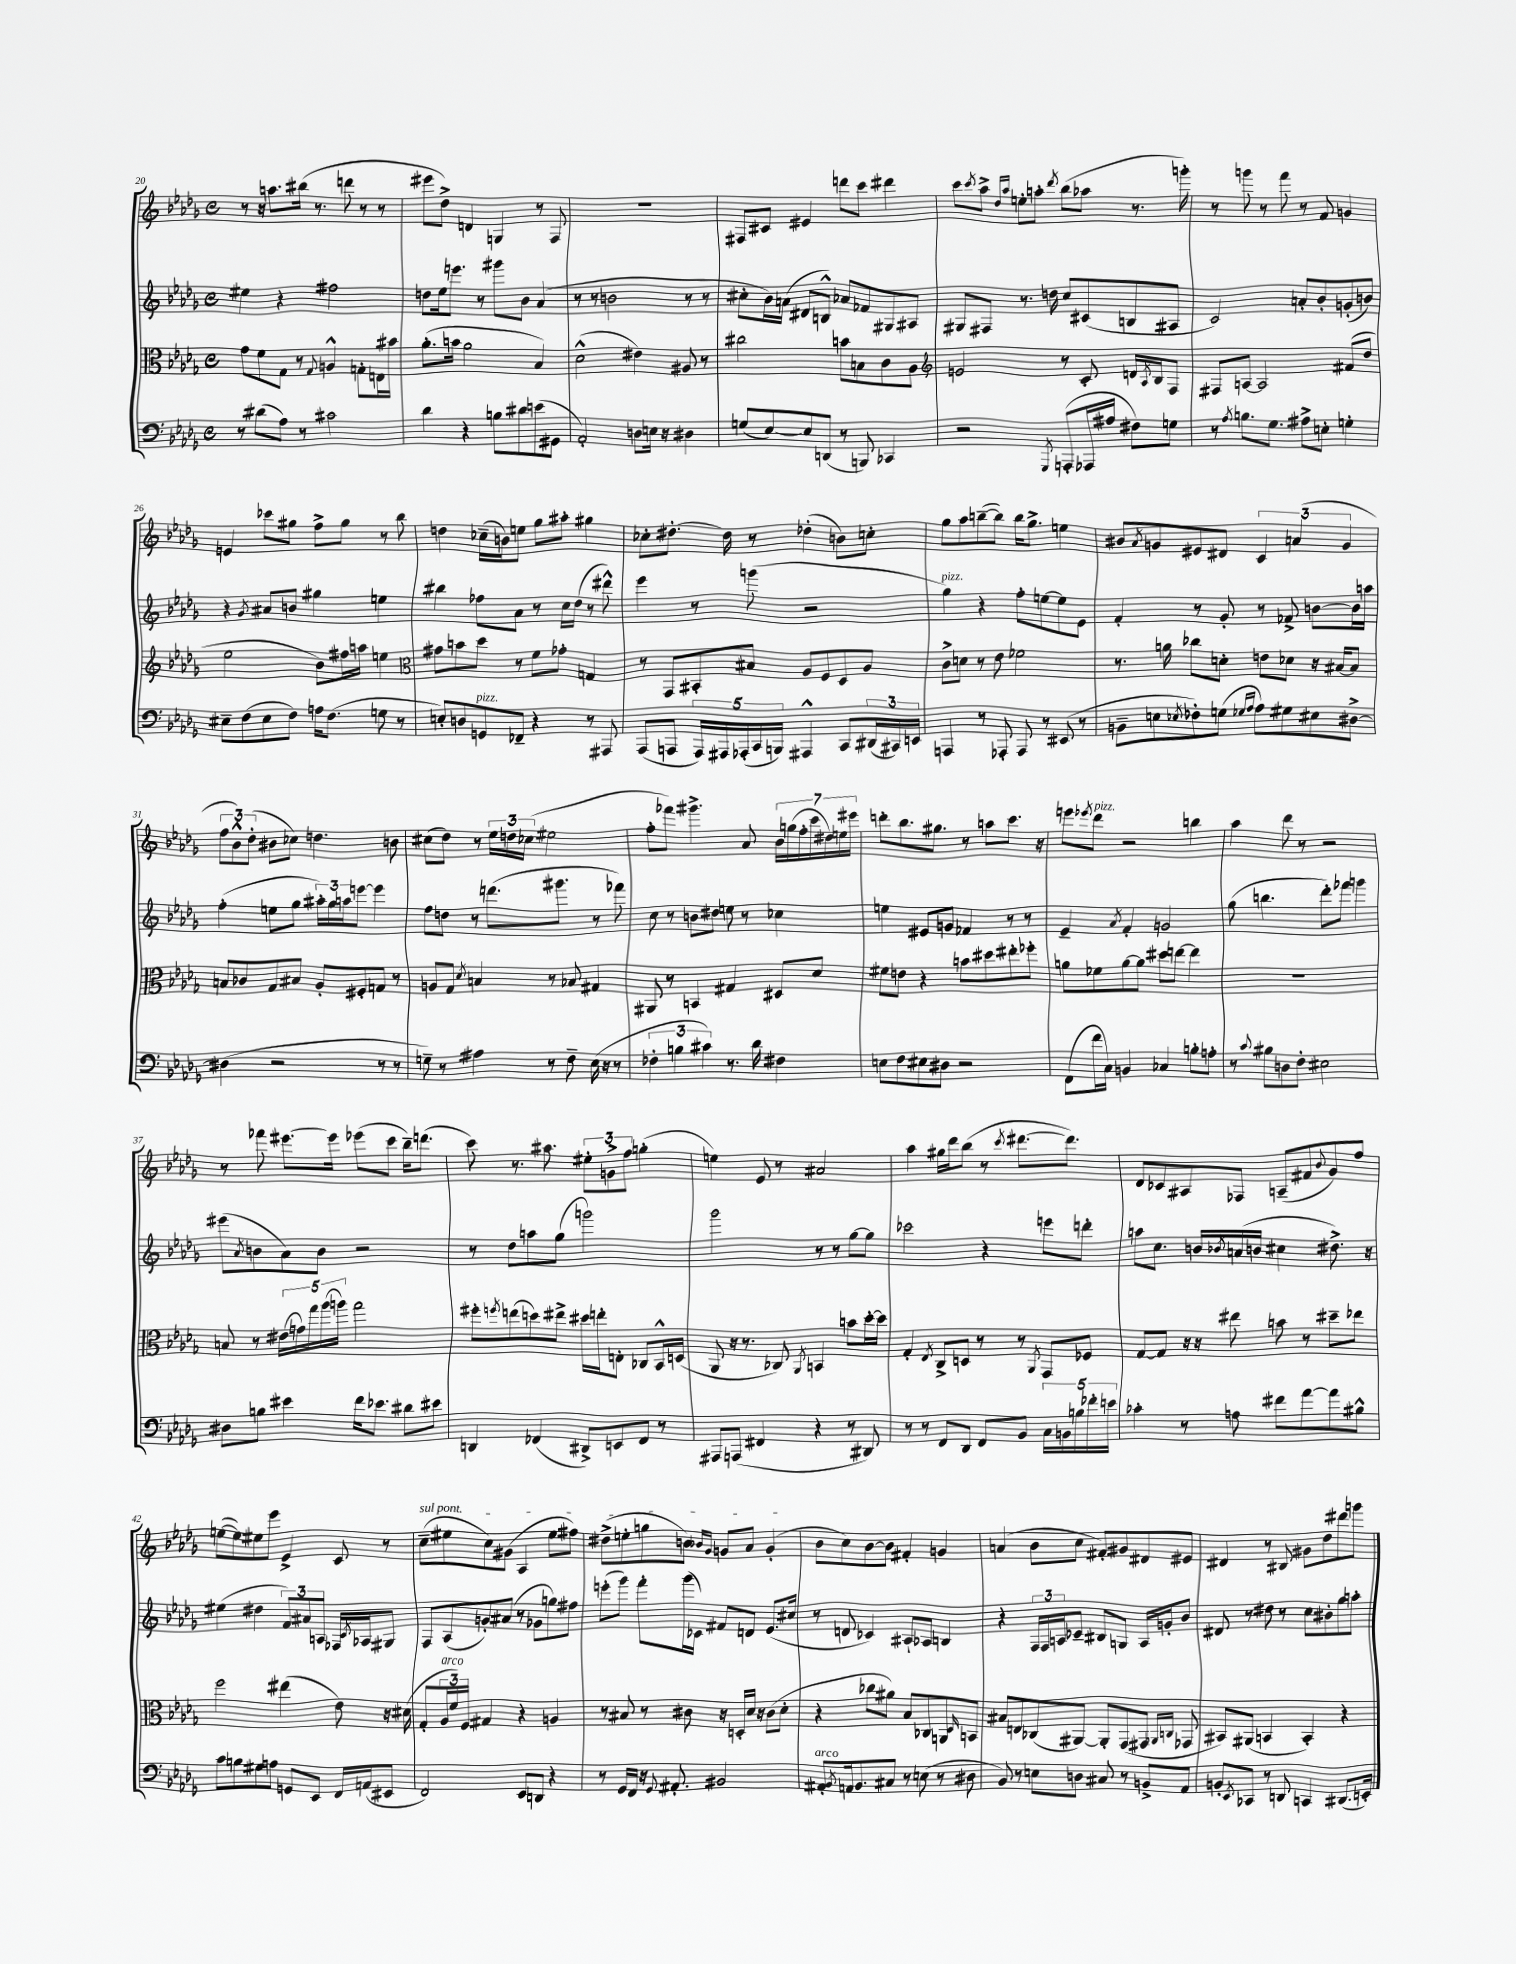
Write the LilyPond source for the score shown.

<<
\new StaffGroup <<
\new Staff = "s0" {
    \clef treble \key des \major \defaultTimeSignature \time 4/4
    r8 r16 a''8. bis''16( r8. d'''8 r8 r8 |
    eis'''8 des''8->) d'4 g4 r8 f8 |
    R1 |
    fis8 cis'8 eis'4 d'''8 c'''8 dis'''4 |
    c'''8 \acciaccatura { c'''8 } aes''8-> \grace { des''16 aes''16 } e''8-. a''8-. \acciaccatura { des'''8 } bes''8( aes''8 r8. g'''16-.) |
    r8 g'''8 r8 f'''8 r8 f'8 g'4 |
    e'4 ces'''8 gis''8 f''8-> gis''8 r8 bes''8 |
    d''4 ces''16--( b'16) e''8 ges''8 ais''8-. gis''4 |
    ces''8-. dis''8.~-. dis''16 r8 des''4-.( b'8) c''8-. |
    ges''8 aes''8 b''8~--( b''8) b''16 ges''8.-> e''4 |
    bis'8 \acciaccatura { aes'8 } g'8 eis'8 dis'8 \tuplet 3/2 { c'4 a'4( g'4 } |
    \tuplet 3/2 { f''8 bes'8-^) des''8-.( } bis'8 ces''8) d''4. b'8 |
    cis''8( des''8) r8 \tuplet 3/2 { ees''16 d''16 ces''16( } eis''2 |
    f''8-. fes'''8) gis'''4.-> aes'8 \tuplet 7/4 { bes'16 g''16( f''16-. c'''16 dis''16) e''16 eis'''16 } |
    d'''8-. bes''8. gis''8. r8 a''8 c'''8. r16 |
    e'''8 \acciaccatura { ees'''8 } des'''8^\markup { \italic "pizz." } r2 b''4 |
    aes''4 des'''8 r8 r2 |
    r8 fes'''8 eis'''8.~ eis'''16 ees'''8( c'''8 bes''16--) d'''8.( |
    c'''8) r8. ais''8. \tuplet 3/2 { eis''8-. g'8-> f''8 } g''4-.( |
    e''4) ees'8 r8 ais'2 |
    aes''4 gis''16 des'''16 bes''8( r8 \acciaccatura { c'''8 } dis'''8.~ dis'''8.) |
    des'8 ces'8 ais8 fes8 a8--( fis'8 \appoggiatura { bes'8 } ges'8) f''8 |
    e''8~( e''8) eis''8 ees'''8 ees'4-> c'8 r8 |
    \once \override TextSpanner.bound-details.left.text = \markup { \italic "sul pont." } c''8--\startTextSpan( eis''8 c''8) gis'8( aes4 eis''8 fis''8) |
    dis''8->( e''8-. g''8 b'8) \grace { bes'16 ges'16 } g'8 aes'8 g'4-.\stopTextSpan( |
    bes'8 c''8) bes'8~ bes'8 fis'4-. g'4 |
    a'4( bes'8 c''8 fis'8-.) gis'8 dis'8 eis'8 |
    dis'4 r8 bis8 gis'8 des''8 dis'''8 g'''8 \bar "|." |
}
\new Staff = "s1" {
    \clef treble \key des \major \defaultTimeSignature \time 4/4
    eis''4 r4 fis''2 |
    d''8 ees''16 e'''8. r8 gis'''8 bes'8 aes'4( |
    r8 r8 b'2 r8 r8 |
    cis''8-. bes'16) a'16( dis'8 b8-^) aes'8 fes'8 gis8 ais8 |
    gis8 fis8 r8. d''16 c''8 cis'8( b8 ais8 |
    c'2) a'8-. bes'8-. g'8-.( b'8) |
    r4 \acciaccatura { ges'8 } ais'8 b'8 gis''4 e''4 |
    bis''4 fes''8 aes'8 r8 c''16 des''16( r8 dis'''8-^) |
    ees'''4 r8 g'''8( r2 |
    ges''4^\markup { \italic "pizz." }) r4 f''8-. e''8~ e''8 ees'8 |
    f'4-. r8 ges'8-. r8 fes'8-> b'8~ b'16 a''16 |
    f''4-.( e''8 ges''8 \tuplet 3/2 { ais''16-.) ges''16 a''16 } e'''8~ e'''4 |
    f''8 d''8 r8 d'''8.( gis'''8. r8 fes'''8) |
    c''8 r8 b'8 dis''8 e''8 r8 ces''4 |
    e''4 eis'8 g'8 fes'4 r8 r8 |
    ees'4-- \acciaccatura { aes'8 } f'4-. g'2 |
    ges''8( b''4. des'''8-.) fes'''8 g'''4 |
    eis'''8( \acciaccatura { aes'8 } b'8 aes'8) b'8 r2 |
    r8 des''8 a''8 ges''8( g'''2) |
    ges'''2 r8 r8 ges''8~ ges''8 |
    ces'''2 r4 e'''8 d'''8-. |
    a''8 c''8. b'16 \acciaccatura { bes'8 } a'16( b'16 cis''4 dis''8.->) r16 |
    eis''4( dis''4 \tuplet 3/2 { f'8) ais'8 a8 } fes16 \acciaccatura { c'8 } aes16 gis8 |
    f8 aes8( g'8-.) ais'8( r8 ges'8 g''8) fis''8 |
    e'''8-.( ges'''8) f'''8-. ges'''16( ces'16) fis'8 d'8 ees'8.( cis''16 |
    r8 d'8 ces'4) ais8-! aes8 b4 |
    r4 \tuplet 3/2 { f16 f16 a16 } ces'8-- bis8 g8 a16 g'16-. bes'8 |
    dis'8 r8 dis''8 r8 c''8 bis'8-. ges''8 a''8-. \bar "|." |
}
\new Staff = "s2" {
    \clef alto \key des \major \defaultTimeSignature \time 4/4
    ges'8 f'8 ges8 r8 \appoggiatura { ges8 } a4-^ g8-. e16 bis'16 |
    aes'8.-.( b'16 aes'2 bes4) |
    des'2-^( eis'4) ais8 r8 |
    cis''2 b'8 b8 c'8 aes8 |
    \clef treble e'2 r8 c'8-. d'16 \acciaccatura { aes8 } bes16 f8 |
    fis8 a8~ a2 fis'8( des''8 |
    ees''2 bes'8) fis''16 a''16 e''4 |
    \clef alto gis'8 b'8 des''8 r8 f'8 ges'8-. g4 |
    r8 ges,8 bis,8-. bis8 aes8 f8 des8 aes8 |
    c'8-> d'8 r8 ees'8 fes'2 |
    r8. a'16 ces''8 d'8-. e'8 des'8 r16 bis16~ bis8 |
    b8 ces'8 ges8 bis8 aes8-. fis8-. g8 r8 |
    a8 ges8 \acciaccatura { des'8 } b4 r8 bes8 gis4 |
    ais,8 r8 b,4 gis4 dis8 des'8 |
    fis'8 e'8 r4 b'8 dis''8 eis''8-. fes''8-. |
    a'8 fes'8 a'8~ a'8 dis''8 e''8~ e''4 |
    R1 |
    b8 r8 \tuplet 5/4 { eis'16( g'16) ges''16 aes''16( a''16) } ges''2 |
    fis''8-. \acciaccatura { f''8 } e''8( d''8) eis''8-> dis''16 e''16-. e8-. ces8 bes,16-^ d16( |
    aes,8 r16 r8. ces8) \acciaccatura { aes,8 } b,4 b'8 des''16~-. des''16 |
    ges4-. \acciaccatura { ees8 } c8-> d8 r8 r8 \acciaccatura { aes,8 } ges,8 fes8 |
    ges8~ ges8 r16 r16 eis''8 b'8 r8 dis''8-- ees''8 |
    f''2 eis''4( ees'8) r16 dis'16( |
    ges8-. \tuplet 3/2 { aes16^\markup { \italic "arco" } f'16) f16 } gis4 r4 a4 |
    r8 bis8 r8 cis'8 r16 d16-. des'16 r16 cis'8( des'8-. |
    r4 ces''8 ais'8) bes8 ces8 a,8 \grace { des16 } b,8 |
    bis8 e8 ces8( ais,8~) ais,8-. ges,8( gis,8 \grace { aes,16 c16 } ges,8 |
    bis,8) ais,8( b,4 b,4-.) r4 \bar "|." |
}
\new Staff = "s3" {
    \clef bass \key des \major \defaultTimeSignature \time 4/4
    r8 dis'8( aes8) r8 cis'2 |
    des'4 r4 b8 dis'8 e'8( gis,8 |
    aes,2-.) d8 e16 r16 dis4 |
    g8( ees8~) ees8 d,8( r8 b,,8) ces,4 |
    r2 \acciaccatura { ges,,8 } a,,8-.( aes,,16 ais16 fis8) g8 |
    r8 \acciaccatura { aes8 } b8. ges8. ais8-> e8-. g4-. |
    eis8-- f8( eis8 f8) a16 f8.( g8 r8 |
    e8-.) d8 g,8^\markup { \italic "pizz." } fes,8-- r4 r8 ais,,8 |
    aes,,8( a,,8 \tuplet 5/4 { a,,16) ais,,16 aes,,16-.( c,16 b,,16) } ais,,4-^ c,8 \tuplet 3/2 { dis,16( cis,16) e,16 } |
    a,,4 r8 aes,,8-. aes,,8 r8 eis,8( r8 |
    b,8-- e8 \acciaccatura { ees8 } fes8-.) g8( \grace { ges16 aes16 } aes8) gis8 eis8 dis8~-> |
    dis4( r2 r8 r8 |
    g8--) r8 ais4 r8 f8-- ees16( r16 r8 |
    \tuplet 3/2 { fes4-. b4 cis'4) } r8. des'16 fis4 |
    e8 f8 eis8 dis8 r2 |
    f,8( f'16 c16) b,4 ces4 b8-. a8-. |
    r8 \appoggiatura { c'8 } bis8 d8 f8-. eis2 |
    dis8 b8 eis'4 f'16 ees'8. dis'8 eis'8 |
    d,4 fes,4( dis,8->) e,8 fes,8 r8 |
    ais,,8 a,,8( fis,4 r4 r8 dis,8) |
    r8 r8 f,8 des,8 f,8 bes,8 \tuplet 5/4 { c16 b,16 b16 fes'16-. e'16 } |
    ces'4-. r8 a8 fis'8 aes'8~ aes'8 bis8-^ |
    c'8 b8 gis8 a8 g,8 ees,8 f,16 a,16( eis,8 |
    f,2) ees,8 d,8 r4 |
    r8 ges,16 f,16 r16 \appoggiatura { ges,8 } ais,8.-. bis,2 |
    ais,8-.^\markup { \italic "arco" } \acciaccatura { bes,8 } a,16 bes,8. cis8 r8 e8( r8 dis8 |
    bes,8) r8 e8 d8 cis8 r8 b,8-> aes,8 |
    b,8-. \acciaccatura { ees,8 } ces,8 r8 d,8 c,4 dis,8.( e,16-.) \bar "|." |
}
>>
>>
\layout { \context { \Score currentBarNumber = #20 } }
